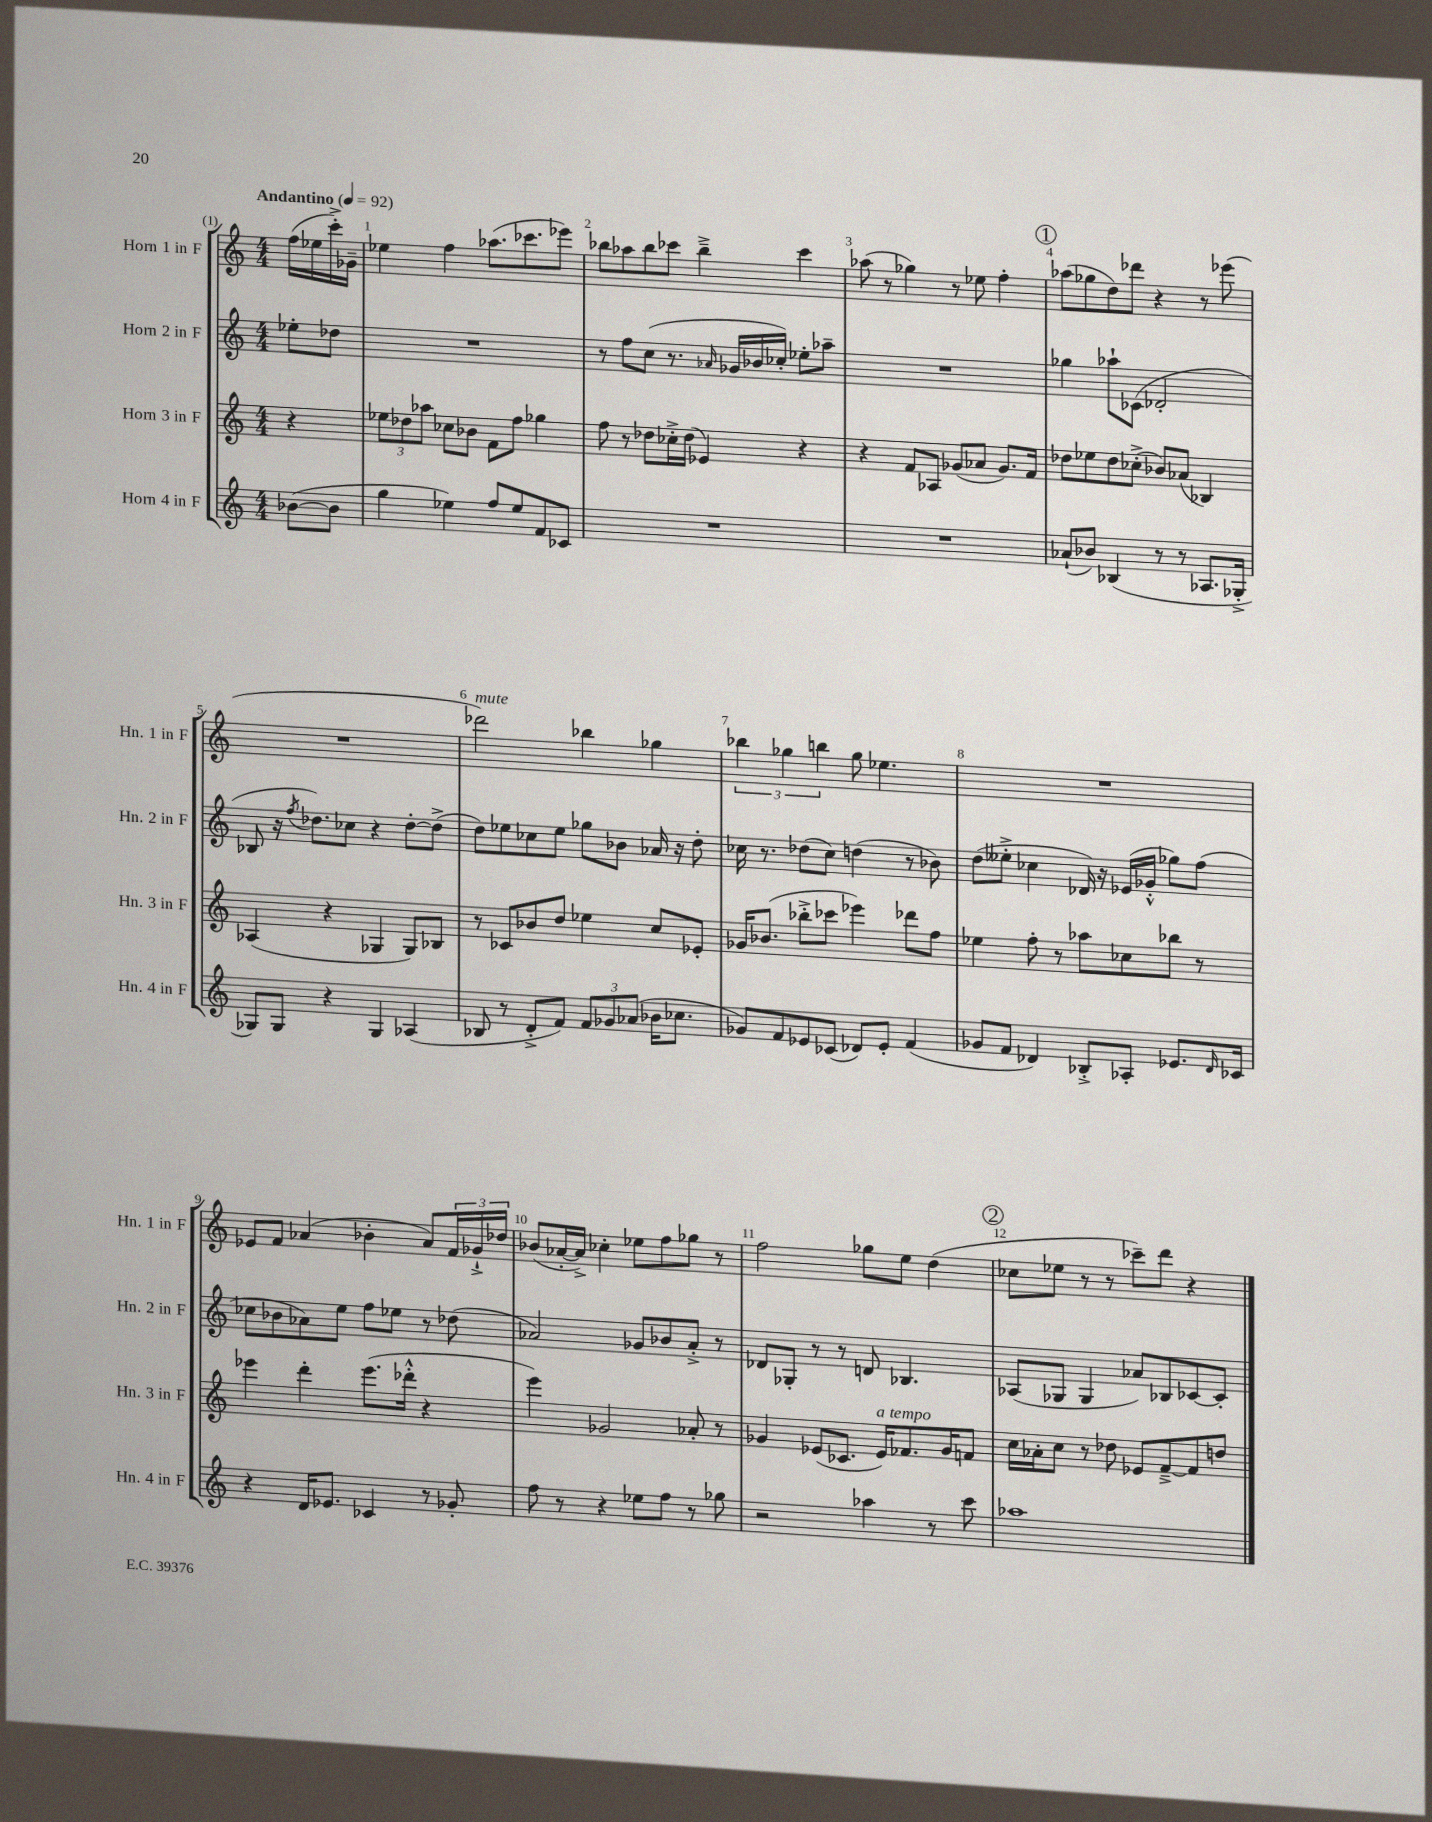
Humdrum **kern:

**kern	**kern	**kern	**kern
*staff4	*staff3	*staff2	*staff1
*clefG2	*clefG2	*clefG2	*clefG2
*k[]	*k[]	*k[]	*k[]
*M4/4	*M4/4	*M4/4	*M4/4
*MM92	*MM92	*MM92	*MM92
([8b-	4r	8ee-'	(16ff
.	.	.	16ee-
8b-]	.	8dd-	16ccc'^)
.	.	.	16g-~
=	=	=	=
4gg	12ee-	1r	4ee-
.	12dd-	.	.
.	12aa-	.	.
4ee-)	8cc-	.	4ff
.	8b-	.	.
8ff	8f	.	(8.aa-
8ee-	8ff	.	.
.	.	.	8.ccc-
8f	4gg-	.	.
8c-	.	.	8eee-)
=	=	=	=
1r	8ff	8r	8bb-
.	8r	8ff	8aa-
.	8dd-	(8cc	8bb-
.	16cc-'^	8.r	8ccc-
.	(16dd-	.	.
.	4e-)	.	4bb-~^
.	.	16qqa-	.
.	.	16g-	.
.	.	16b-	.
.	.	16cc-')	.
.	4r	8ee-'	4ccc-
.	.	8aa-~	.
=	=	=	=
1r	4r	1r	(8aa-
.	.	.	8r
.	8f	.	4gg-)
.	8A-	.	.
.	(8g-	.	8r
.	8a-	.	8ee-
.	8.g-)	.	4ff'
.	16f	.	.
=	=	=	=
(8a-`	8dd-	4gg-	(8aa-
8b-)	8ee-	.	8gg-
(4B-	8dd-	8aa-`	8dd)
.	(8cc-'^	(8c-	8ddd-
8r	8b-)	2d-'	4r
8r	(8a-	.	.
8.A-	4B-)	.	8r
.	.	.	(8eee-
16G-'^	.	.	.
=	=	=	=
8G-)	(4A-	8B-	1r
8G-	.	16r	.
.	.	8qff	.
.	.	8.dd-)	.
4r	4r	.	.
.	.	8cc-	.
4G-	4G-	4r	.
(4A-	8G-)	[8dd-'	.
.	8B-	(8dd-^]	.
=	=	=	=
8B-	8r	8dd)	2ddd-)
8r	8c-	8ee-	.
8d'^	8b-	8cc-	.
8f)	8dd	8ee-	.
12f	4ee-	8gg-	4bb-
12g-	.	.	.
.	.	8b-	.
(12a-	.	.	.
16b-	8cc	16a-	4gg-
8.cc-	.	16r	.
.	8e-'	8dd'	.
=	=	=	=
8g-)	16g-	16cc-	6bb-
.	(8.b-	8.r	.
8f	.	.	.
.	.	.	6gg-
8e-	8bb-'^	(8dd-	.
.	.	.	6bb
(8c-	8ccc-	8cc-)	.
8d-)	4eee-)	(4dd	8gg-
8e-'	.	.	4.ee-
(4f	8ddd-	8r	.
.	8ff	8b-)	.
=	=	=	=
8g-	4ee-	(8dd	1r
8f	.	8ee--'^	.
4d-)	8ff'	4cc-	.
.	8r	.	.
8B-'^	8aa-	16d-)	.
.	.	16r	.
8A-'	8cc-	(16e-	.
.	.	16g-'^^	.
8.e-	8bb-	8gg-)	.
.	8r	(8ff	.
16qqd-	.	.	.
16c-	.	.	.
=	=	=	=
4r	4eee-	8cc-	8e-
.	.	8b-	8f
16d	4ddd'	8a-)	(4a-
8.e-	.	.	.
.	.	8ee	.
4c-	(8.eee-	8ff	4b-'
.	.	8ee-	.
.	16ddd-'^^	.	.
8r	4r	8r	8a-)
8g-'	.	(8dd-	24f
.	.	.	24g-`^
.	.	.	24dd-
=	=	=	=
8ff	4eee)	2a-)	(8b-
8r	.	.	[16a-'
.	.	.	16a-^])
4r	2g-	.	4cc-'
8ee-	.	8g-	8ee-
8ff	.	8b-	8ff
8r	8a-'	8a-'^	8gg-
8gg-	8r	8r	8r
=	=	=	=
2r	4g-	8d-	2ff
.	.	8G-'	.
.	(8e-	8r	.
.	8.c-	8r	.
4aa-	.	8d	8gg-
.	16e-)	.	.
.	8.f-	4.B-	8ee
8r	.	.	(4dd
.	16g-	.	.
8ccc	8f	.	.
=	=	=	=
1aa-	16cc	(8A-	8cc-
.	16a-'	.	.
.	8cc	8G-	8ee-
.	8r	4G-	8r
.	8dd-	.	8r
.	8e-	8a-)	8ccc-~)
.	[8f~^	8B-	8ddd
.	8f]	[8c-	4r
.	8dd	8c-']	.
==	==	==	==
*-	*-	*-	*-
